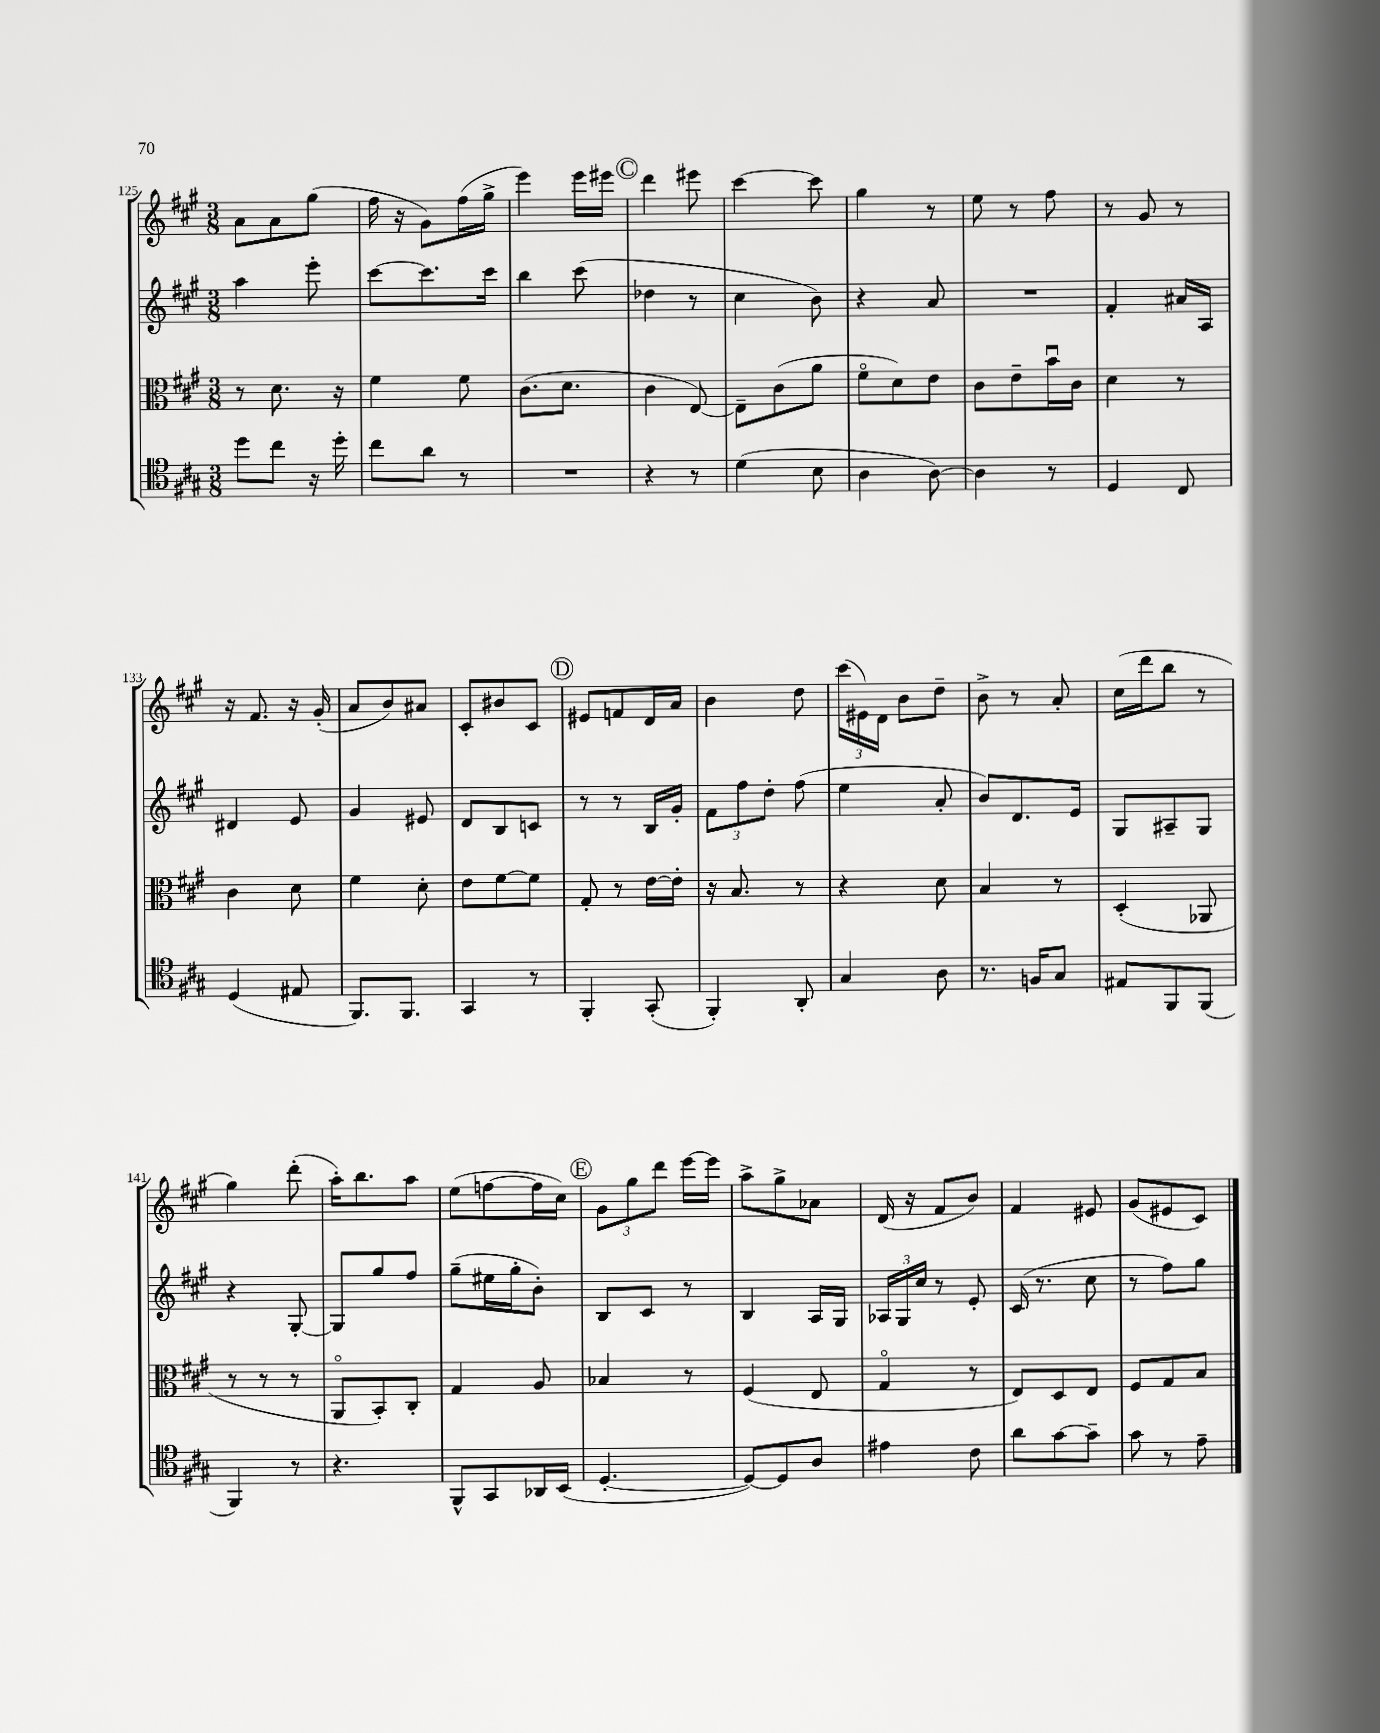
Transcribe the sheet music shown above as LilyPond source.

<<
\new StaffGroup <<
\new Staff = "s0" {
    \clef treble \key a \major \numericTimeSignature \time 3/8
    \autoBeamOff a'8[ a'8 gis''8]( |
    fis''16 r16 gis'8[) fis''16( gis''16]-> |
    e'''4) e'''16[ eis'''16] |
    \mark \markup { \circle "C" } d'''4 eis'''8 |
    cis'''4~ cis'''8 |
    gis''4 r8 |
    e''8 r8 fis''8 |
    r8 gis'8 r8 |
    r16 fis'8. r16 gis'16-.( |
    a'8[ b'8) ais'8] |
    cis'8[-. bis'8 cis'8] |
    \mark \markup { \circle "D" } eis'8[ f'8 d'16 a'16] |
    b'4 d''8 |
    \tuplet 3/2 { cis'''16[( eis'16) d'16] } b'8[ d''8]-- |
    b'8-> r8 a'8-. |
    cis''16[( d'''16 b''8] r8 |
    gis''4) d'''8-.( |
    a''16[-.) b''8. a''8] |
    e''8[( f''8~ f''16 cis''16]) |
    \mark \markup { \circle "E" } \tuplet 3/2 { gis'8[ gis''8 d'''8] } e'''16[~ e'''16] |
    a''8[-> gis''8-> aes'8] |
    d'16( r16 fis'8[ b'8]) |
    fis'4 eis'8 |
    gis'8[( eis'8 cis'8]) \bar "|." |
}
\new Staff = "s1" {
    \clef treble \key a \major \numericTimeSignature \time 3/8
    \autoBeamOff a''4 e'''8-. |
    cis'''8[~ cis'''8. cis'''16] |
    b''4 cis'''8( |
    \mark \markup { \circle "C" } des''4 r8 |
    cis''4 b'8) |
    r4 a'8 |
    R4. |
    fis'4-. ais'16[ a16] |
    dis'4 e'8 |
    gis'4 eis'8 |
    d'8[ b8 c'8] |
    \mark \markup { \circle "D" } r8 r8 b16[ gis'16]-. |
    \tuplet 3/2 { fis'8[ fis''8 d''8]-. } fis''8( |
    e''4 a'8-. |
    b'8[) d'8. e'16] |
    gis8[ ais8-- gis8] |
    r4 gis8~-. |
    gis8[ gis''8 fis''8] |
    gis''8[--( eis''16 gis''16-. b'8]-.) |
    \mark \markup { \circle "E" } b8[ cis'8] r8 |
    b4 a16[ gis16] |
    \tuplet 3/2 { aes16[ gis16 cis''16] } r8 e'8-. |
    cis'16( r8. cis''8 |
    r8 fis''8[) gis''8] \bar "|." |
}
\new Staff = "s2" {
    \clef alto \key a \major \numericTimeSignature \time 3/8
    \autoBeamOff r8 d'8. r16 |
    fis'4 fis'8 |
    cis'8.[( d'8.] |
    \mark \markup { \circle "C" } cis'4 e8~) |
    e8[-- cis'8( a'8] |
    fis'8[\flageolet d'8) e'8] |
    cis'8[ e'8-- b'16\downbow cis'16] |
    d'4 r8 |
    cis'4 d'8 |
    fis'4 d'8-. |
    e'8[ fis'8~ fis'8] |
    \mark \markup { \circle "D" } gis8-. r8 e'16[~ e'16]-. |
    r16 b8. r8 |
    r4 d'8 |
    b4 r8 |
    d4-.( aes,8 |
    r8 r8 r8 |
    a,8[\flageolet b,8-.) cis8]-. |
    gis4 a8 |
    \mark \markup { \circle "E" } bes4 r8 |
    fis4( e8 |
    gis4\flageolet r8 |
    e8[) d8 e8] |
    fis8[ gis8 b8] \bar "|." |
}
\new Staff = "s3" {
    \clef tenor \key a \major \numericTimeSignature \time 3/8
    \autoBeamOff d''8[ cis''8] r16 d''16-. |
    cis''8[ a'8] r8 |
    R4. |
    \mark \markup { \circle "C" } r4 r8 |
    d'4( b8 |
    a4 a8~) |
    a4 r8 |
    d4 cis8 |
    d4( eis8 |
    fis,8.[) fis,8.] |
    gis,4 r8 |
    \mark \markup { \circle "D" } fis,4-. gis,8-.( |
    fis,4-.) a,8-. |
    gis4 a8 |
    r8. f16[ gis8] |
    eis8[ fis,8 fis,8]( |
    fis,4) r8 |
    r4. |
    fis,8[-^ gis,8 aes,16 b,16]( |
    \mark \markup { \circle "E" } d4.~-. |
    d8[~) d8 a8] |
    eis'4 cis'8 |
    a'8[ gis'8~ gis'8]-- |
    gis'8 r8 e'8-- \bar "|." |
}
>>
>>
\layout { \context { \Score currentBarNumber = #125 } }
